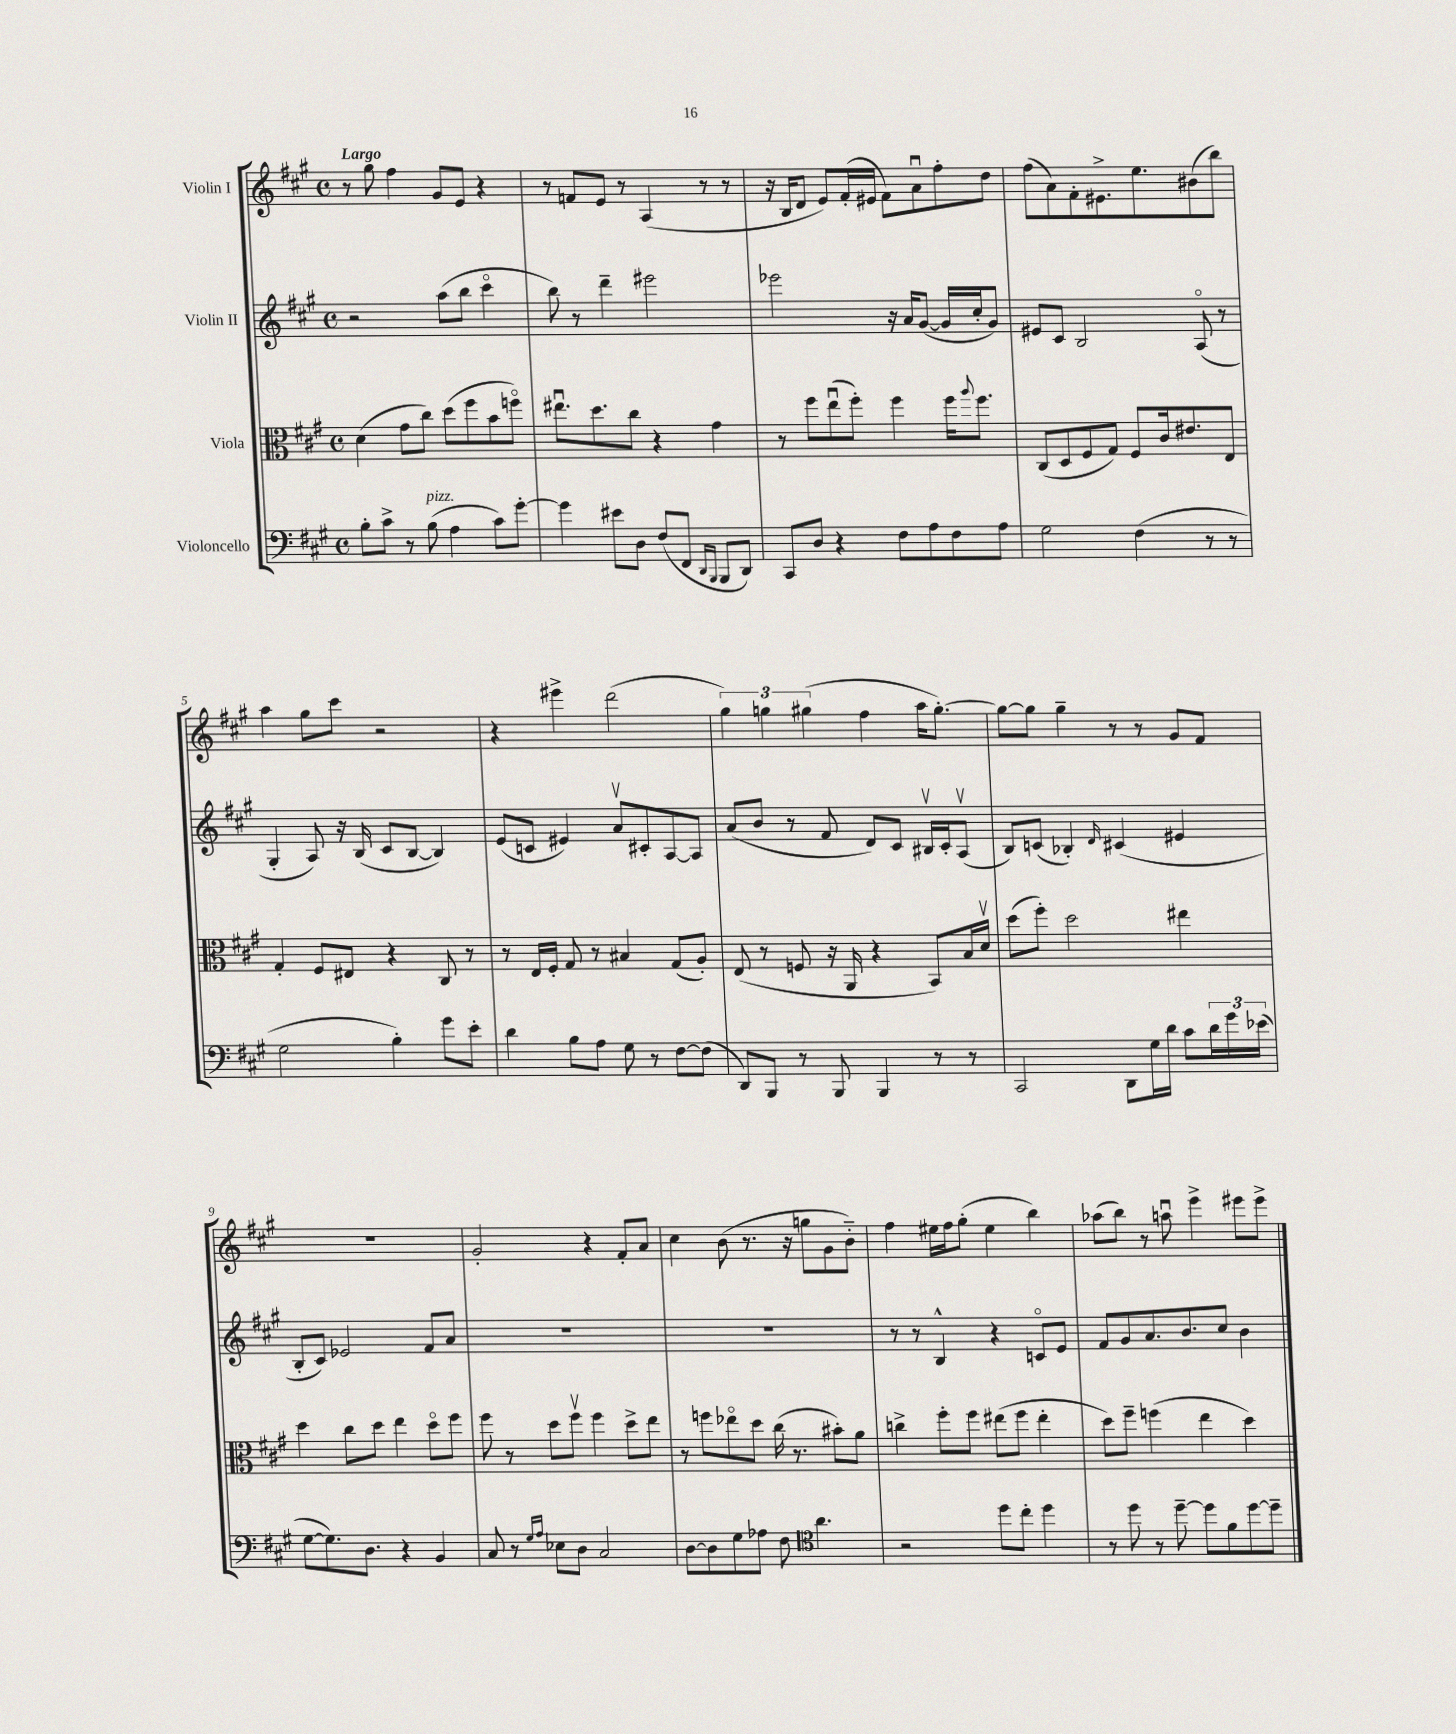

**kern	**kern	**kern	**kern
*part4	*part3	*part2	*part1
*staff4	*staff3	*staff2	*staff1
*I"Violoncello	*I"Viola	*I"Violin II	*I"Violin I
*clefF4	*clefC3	*clefG2	*clefG2
*k[f#c#g#]	*k[f#c#g#]	*k[f#c#g#]	*k[f#c#g#]
*M4/4	*M4/4	*M4/4	*M4/4
*met(c)	*met(c)	*met(c)	*met(c)
=1	=1	=1	=1
!	!	!	!LO:TX:a:B:t=Largo
8B'\L	(4d\	2r	8r
8c#^\J	.	.	8gg#\
8r	8g#\L	.	4ff#\
!LO:TX:a:i:t=pizz.	!	!	!
(8B\	8cc#\J)	.	.
4A\	(8dd\L	(8aa\L	8g#/L
.	8ff#\	8bb\J	8e/J
8c#\L)	8b\	4ccc#\	4r
[8g#'\J	8ffn\J)	.	.
=2	=2	=2	=2
4g#\]	8.ee#Xu\L	8bb\)	8r
.	.	8r	8fn/L
.	8.dd\	.	.
8e#X\L	.	4ddd~\	8e/J
8D\J	8cc#\J	.	8r
(8F#/L	4r	2eee#X\	(4A/
8FF#/J	.	.	.
16qqDD/LL	.	.	.
16qqBBB/JJ	.	.	.
8BBB/L	4g#\	.	8r
8DD/J)	.	.	8r
=3	=3	=3	=3
8CC#/L	8r	2eee-X\	16r
.	.	.	16B/KL
8D/J	8ff#\L	.	8d/J
4r	(8eeu\	.	8e/L)
.	8ff#'\J)	.	(16f#'/L
.	.	.	16e#X/JJ
8F#\L	4ff#\	16r	8f#\L)
.	.	16a/KL	.
8A\	.	([8g#/J	8au\
8F#\	16ff#\KL	16g#/LL]	8ff#'\
.	8qqaa/	.	.
.	8.ff#\J	16cc#'/J	.
8A\J	.	8g#/J)	8dd\J
=4	=4	=4	=4
2G#\	(8C#/L	8e#X/L	(8ff#\L
.	8D/	8c#/J	8a\)
.	8F#/	2B/	8f#'\
.	8G#/J)	.	8.e#X^\
(4F#\	8F#/L	.	.
.	.	.	8.ee\
.	16c#/k	.	.
.	8.e#X/	.	.
8r	.	(8A/	(8b#X\
8r	8E/J	8r	8bb\J)
!!LO:LB:g=z
=5	=5	=5	=5
2G#\	4G#'/	4G#'/	4aa\
.	8F#/L	8A/)	8gg#\L
.	8E#X/J	16r	8ccc#\J
.	.	(16B/	.
4B'\)	4r	8c#/L	2r
.	.	[8B/J	.
8g#\L	8C#/	4B/])	.
8e'\J	8r	.	.
=6	=6	=6	=6
4d\	8r	(8e/L	4r
.	16E/LL	8cn/J	.
.	16F#'/JJ	.	.
8B\L	8G#/	4e#X/)	4eee#X^\
8A\J	8r	.	.
8G#\	4B#X/	8av/L	(2ddd\
8r	.	8c#X'/	.
[8F#\L	(8G#/L	[8A/	.
(8F#\J]	8A'/J)	8A/J]	.
=7	=7	=7	=7
8DD/L)	(8E/	(8a/L	6gg#\)
8BBB/J	8r	8b/J	.
.	.	.	6ggn\
8r	8Fn/	8r	.
.	.	.	(6gg#X\
8BBB/	16r	8f#/	.
.	16AA/	.	.
4BBB/	4r	8d/L)	4ff#\
.	.	8c#/J	.
8r	8BB/L)	16B#Xv/LL	16aa\KL
.	.	16c#'/J	[8.gg#'\J)
8r	16B/L	(8Av/J	.
.	16dv/JJ	.	.
=8	=8	=8	=8
2CC#/	(8dd\L	8B/L)	8gg#\L_
.	8ff#'\J)	(8cn/J	8gg#\J]
.	2dd\	4B-X'/)	4gg#~\
.	.	16qqd/	.
8DD\L	.	(4c#X/	8r
16G#\L	.	.	8r
16d\JJ	.	.	.
8c#\L	4ee#X\	4e#X/	8g#/L
24d\L	.	.	8f#/J
24g#\	.	.	.
(24e-X\JJ	.	.	.
!!LO:LB:g=z
=9	=9	=9	=9
[8G#\L	4dd\	8B'/L	1r
8.G#\])	.	8c#/J)	.
.	8cc#\L	2e-X/	.
8.D\J	.	.	.
.	8dd\J	.	.
4r	4ee\	.	.
4BB/	8dd\L	8f#/L	.
.	8ff#\J	8a/J	.
=10	=10	=10	=10
8C#/	8ff#\	1r	2g#'/
8r	8r	.	.
16qqG#/LL	.	.	.
16qqA/JJ	.	.	.
8E-X\L	8dd\L	.	.
8D\J	8ff#v\J	.	.
2C#/	4ff#\	.	4r
.	8dd^\L	.	8f#'/L
.	8ee\J	.	8a/J
=11	=11	=11	=11
[8D\L	8r	1r	4cc#\
8D\]	8ffn\L	.	.
8G#\	8ee-X\	.	(8b\
8A-X\J	8dd\J	.	8.r
8F#\	(16cc#\	.	.
.	8.r	.	16r
*clefC4	*	*	*
4.a\	.	.	8ggn\L
.	8b#X'\L)	.	8g#\
.	8a\J	.	8b\J)
=12	=12	=12	=12
2r	4ccn^\	8r	4ff#\
.	.	8r	.
.	8ff#'\L	4B^^/	16ee#X\LL
.	.	.	16ff#\J
.	8ff#\J	.	(8gg#'\J
8dd\L	(8ee#X\L	4r	4ee#\
8cc#'\J	8ff#\J	.	.
4dd\	4ee#'\	8cn/L	4bb\)
.	.	8e/J	.
=13	=13	=13	=13
8r	8dd\L)	8f#/L	(8aa-X\L
8dd\	8ff#~\J	8g#/	8bb\J)
8r	(4ffn\	8.a/	8r
[8dd~\	.	.	8aanu\
.	.	8.b/	.
8dd\L]	4ee\	.	4eee^\
8f#\	.	8cc#/J	.
[8dd\	4dd\)	4b\	8eee#X\L
8dd~\J]	.	.	8eee#^\J
==	==	==	==
*-	*-	*-	*-
